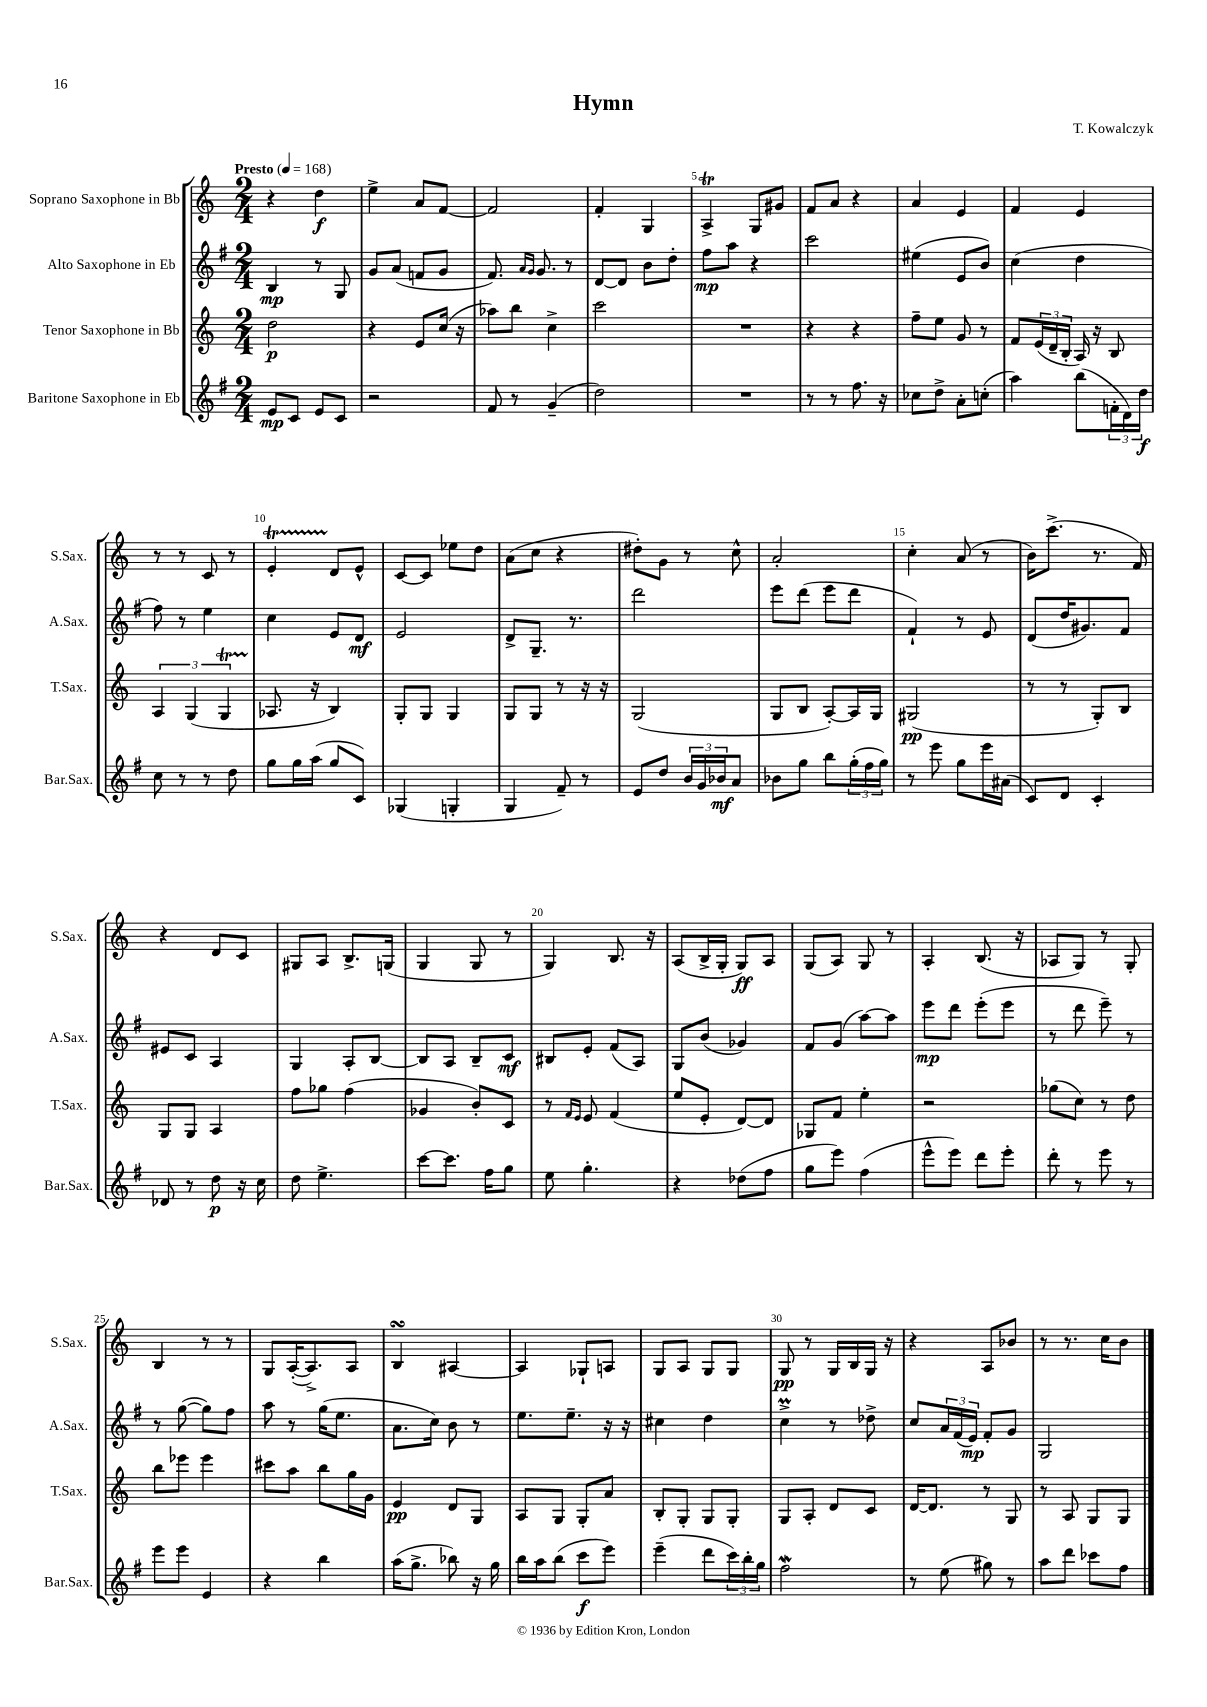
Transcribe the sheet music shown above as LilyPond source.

\header { title = "Hymn" composer = "T. Kowalczyk" }
<<
\new StaffGroup <<
\new Staff = "s0" \with { instrumentName = "Soprano Saxophone in Bb" shortInstrumentName = "S.Sax." } {
    \clef treble \key c \major \numericTimeSignature \time 2/4 \tempo "Presto" 4 = 168
    r4 d''4\f |
    e''4-> a'8 f'8~ |
    f'2 |
    f'4-. g4 |
    a4->\trill g8 gis'8 |
    f'8 a'8 r4 |
    a'4 e'4 |
    f'4 e'4 |
    r8 r8 c'8 r8 |
    e'4-.\startTrillSpan d'8\stopTrillSpan e'8-^ |
    c'8~ c'8 ees''8 d''8 |
    a'8( c''8 r4 |
    dis''8-.) g'8 r8 c''8-^ |
    a'2-. |
    c''4-. a'8( r8 |
    b'16) c'''8.->( r8. f'16) |
    r4 d'8 c'8 |
    gis8 a8 b8.-> g16( |
    g4 g8 r8 |
    g4) b8. r16 |
    a8( b16-> g16-. g8\ff) a8 |
    g8( a8) g8 r8 |
    a4-. b8.( r16 |
    aes8 g8) r8 g8-. |
    b4 r8 r8 |
    g8 a16~-.( a8.->) a8 |
    b4\turn ais4~ |
    ais4 ges8-! a8 |
    g8 a8 g8 g8 |
    g8\pp r8 g16 b16 g16 r16 |
    r4 a8 bes'8 |
    r8 r8. c''16 b'8 \bar "|." |
}
\new Staff = "s1" \with { instrumentName = "Alto Saxophone in Eb" shortInstrumentName = "A.Sax." } {
    \clef treble \key g \major \numericTimeSignature \time 2/4
    b4\mp r8 g8 |
    g'8 a'8( f'8 g'8 |
    fis'8.) \grace { a'16 g'16 } g'8. r8 |
    d'8~ d'8 b'8 d''8-. |
    fis''8\mp a''8 r4 |
    c'''2 |
    eis''4( e'8 b'8) |
    c''4( d''4 |
    fis''8) r8 e''4 |
    c''4 e'8 d'8\mf |
    e'2 |
    d'8-> g8.-- r8. |
    d'''2 |
    e'''8 d'''8( e'''8 d'''8 |
    fis'4-!) r8 e'8 |
    d'8( d''16 gis'8.) fis'8 |
    eis'8 c'8 a4 |
    g4 a8-. b8~ |
    b8 a8 b8-- c'8\mf |
    bis8 e'8-. fis'8( a8) |
    g8 b'8( ges'4) |
    fis'8 g'8( a''8~) a''8 |
    e'''8\mp d'''8 e'''8-.( e'''8 |
    r8 d'''8 e'''8--) r8 |
    r8 g''8~( g''8) fis''8 |
    a''8 r8 g''16( e''8. |
    a'8. c''16) b'8 r8 |
    e''8. e''8.-- r16 r16 |
    cis''4 d''4 |
    c''4->\prall r8 des''8-> |
    c''8 \tuplet 3/2 { a'16 fis'16( e'16\mp) } fis'8-. g'8 |
    g2 \bar "|." |
}
\new Staff = "s2" \with { instrumentName = "Tenor Saxophone in Bb" shortInstrumentName = "T.Sax." } {
    \clef treble \key c \major \numericTimeSignature \time 2/4
    d''2\p |
    r4 e'8 c''16( r16 |
    aes''8) b''8 c''4-> |
    c'''2 |
    R2 |
    r4 r4 |
    f''8-- e''8 g'8 r8 |
    f'8 \tuplet 3/2 { e'16( d'16-- b16-. } a16) r16 b8 |
    \tuplet 3/2 { a4 g4( g4\startTrillSpan } |
    aes8.\stopTrillSpan r16 b4) |
    g8-. g8 g4 |
    g8 g8 r8 r16 r16 |
    g2( |
    g8 b8 a8~-.) a16 g16 |
    gis2\pp( |
    r8 r8 g8-.) b8 |
    g8 g8 a4 |
    f''8 ges''8 f''4( |
    ges'4 b'8-.) c'8 |
    r8 \grace { f'16 e'16 } e'8 f'4( |
    e''8 e'8-. d'8~) d'8 |
    ges8 f'8 e''4-. |
    r2 |
    ges''8( c''8) r8 d''8 |
    b''8 ees'''8 ees'''4 |
    cis'''8 a''8 b''8 g''16 g'16 |
    e'4\pp d'8 g8 |
    a8 g8 g8-. a'8 |
    b8-. g8-. g8 g8-. |
    g8 a8-. d'8 c'8 |
    d'16~ d'8. r8 g8 |
    r8 a8 g8 g8 \bar "|." |
}
\new Staff = "s3" \with { instrumentName = "Baritone Saxophone in Eb" shortInstrumentName = "Bar.Sax." } {
    \clef treble \key g \major \numericTimeSignature \time 2/4
    e'8\mp c'8 e'8 c'8 |
    r2 |
    fis'8 r8 g'4--( |
    d''2) |
    R2 |
    r8 r8 fis''8. r16 |
    ces''8 d''8-> a'8-. c''8-.( |
    a''4) b''8( \tuplet 3/2 { f'16-. d'16) d''16\f } |
    c''8 r8 r8 d''8 |
    g''8 g''16 a''16( g''8 c'8) |
    ges4( g4-. |
    g4 fis'8--) r8 |
    e'8 d''8 \tuplet 3/2 { b'16 g'16 bes'16\mf } a'8 |
    bes'8 g''8 b''8 \tuplet 3/2 { g''16-.( fis''16 g''16) } |
    r8 e'''8 g''8 e'''16 ais'16( |
    c'8) d'8 c'4-. |
    des'8 r8 d''8\p r16 c''16 |
    d''8 e''4.-> |
    c'''8~ c'''8. fis''16 g''8 |
    e''8 g''4.-. |
    r4 des''8( fis''8 |
    g''8 e'''8) fis''4( |
    e'''8-^ e'''8) d'''8 e'''8-. |
    d'''8-. r8 e'''8 r8 |
    e'''8 e'''8 e'4 |
    r4 b''4 |
    a''16( g''8.-> bes''8) r16 g''16 |
    b''16 a''16 b''8( c'''8\f e'''8) |
    e'''4--( d'''8 \tuplet 3/2 { c'''16) b''16-. g''16 } |
    fis''2\mordent |
    r8 e''8( gis''8) r8 |
    a''8 d'''8 ces'''8 fis''8 \bar "|." |
}
>>
>>
\layout { \context { \Score \override BarNumber.break-visibility = ##(#f #t #t) barNumberVisibility = #(every-nth-bar-number-visible 5) } }
